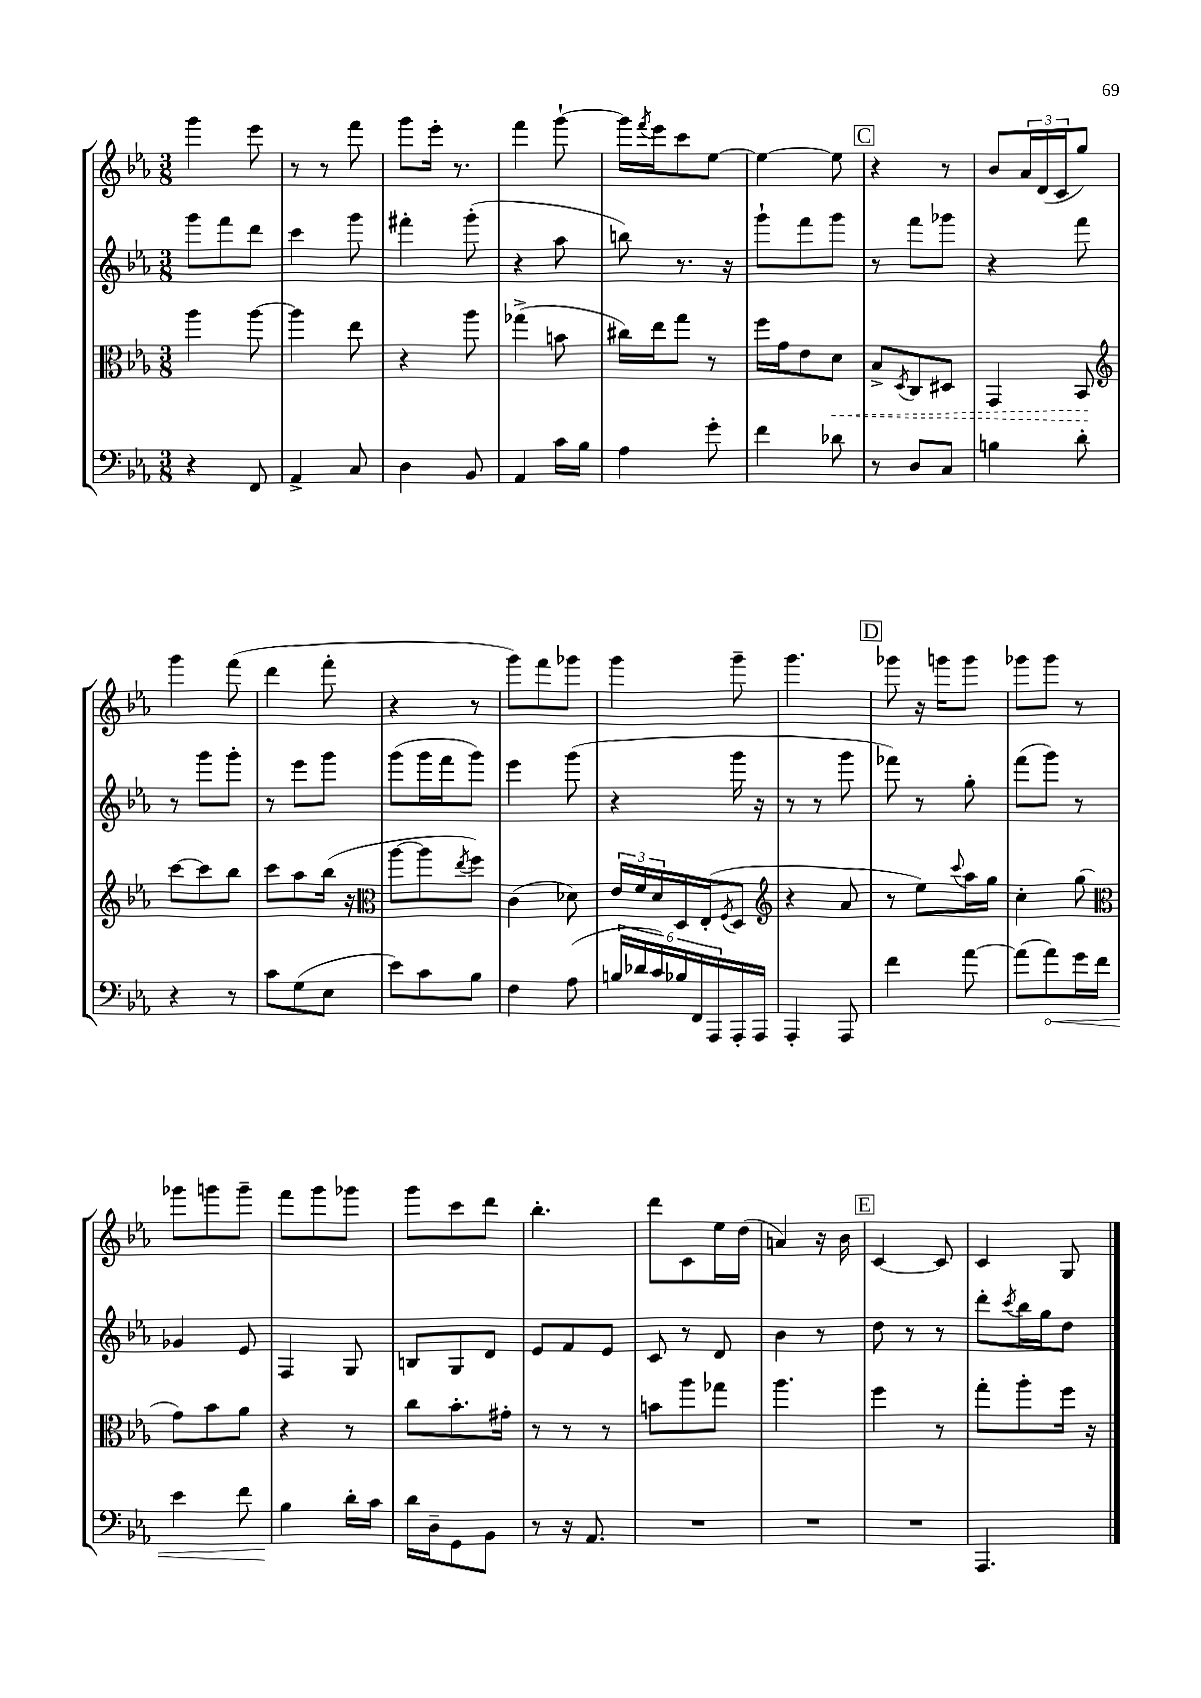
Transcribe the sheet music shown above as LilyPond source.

<<
\new StaffGroup <<
\new Staff = "s0" {
    \clef treble \key ees \major \numericTimeSignature \time 3/8
    g'''4 ees'''8 |
    r8 r8 f'''8 |
    g'''8 ees'''16-. r8. |
    f'''4 g'''8~-! |
    g'''16 \acciaccatura { f'''8 } ees'''16 c'''8 ees''8~ |
    ees''4~ ees''8 |
    \mark \markup { \box "C" } r4 r8 |
    bes'8 \tuplet 3/2 { aes'16 d'16( c'16 } g''8) |
    g'''4 f'''8( |
    d'''4 f'''8-. |
    r4 r8 |
    g'''8) f'''8 ges'''8 |
    g'''4 g'''8-- |
    g'''4. |
    \mark \markup { \box "D" } ges'''8 r16 g'''16 g'''8 |
    ges'''8 ges'''8 r8 |
    ges'''8 g'''8 g'''8-- |
    f'''8 g'''8 ges'''8 |
    g'''8 c'''8 d'''8 |
    bes''4.-. |
    d'''8 c'8 ees''16 d''16( |
    a'4) r16 bes'16 |
    \mark \markup { \box "E" } c'4~ c'8 |
    c'4 g8 \bar "|." |
}
\new Staff = "s1" {
    \clef treble \key ees \major \numericTimeSignature \time 3/8
    g'''8 f'''8 d'''8 |
    c'''4 g'''8 |
    fis'''4-. g'''8-.( |
    r4 aes''8 |
    b''8) r8. r16 |
    g'''8-! f'''8 g'''8 |
    \mark \markup { \box "C" } r8 f'''8 ges'''8 |
    r4 f'''8 |
    r8 g'''8 g'''8-. |
    r8 ees'''8 g'''8 |
    g'''8( g'''16 f'''16 g'''8) |
    ees'''4 g'''8( |
    r4 g'''16 r16 |
    r8 r8 g'''8 |
    \mark \markup { \box "D" } fes'''8) r8 g''8-. |
    f'''8( g'''8) r8 |
    ges'4 ees'8 |
    f4 g8 |
    b8 g8 d'8 |
    ees'8 f'8 ees'8 |
    c'8 r8 d'8 |
    bes'4 r8 |
    \mark \markup { \box "E" } d''8 r8 r8 |
    d'''8-. \acciaccatura { c'''8 } bes''16 g''16 d''8 \bar "|." |
}
\new Staff = "s2" {
    \clef alto \key ees \major \numericTimeSignature \time 3/8
    aes''4 aes''8~ |
    aes''4 ees''8 |
    r4 aes''8 |
    ges''4->( b'8 |
    cis''16) ees''16 g''8 r8 |
    f''16 g'16 ees'8 \once \override Hairpin.style = #'dashed-line d'8\< |
    \mark \markup { \box "C" } bes8-> \acciaccatura { d8 } c8 dis8 |
    g,4 bes,8\! |
    \clef treble c'''8~ c'''8 bes''8 |
    c'''8 aes''8 bes''16( r16 |
    \clef alto aes''8~ aes''8 \acciaccatura { ees''8 } f''8) |
    c'4( des'8) |
    \tuplet 3/2 { ees'16 f'16 d'16 } d16 ees16-.( \acciaccatura { f8 } d8 |
    \clef treble r4 aes'8 |
    \mark \markup { \box "D" } r8 ees''8) \appoggiatura { c'''8 } aes''16 g''16 |
    c''4-. g''8( |
    \clef alto g'8) bes'8 aes'8 |
    r4 r8 |
    c''8 bes'8.-. gis'16-. |
    r8 r8 r8 |
    b'8 aes''8 ges''8 |
    aes''4. |
    \mark \markup { \box "E" } f''4 r8 |
    g''8-. aes''8-. f''16 r16 \bar "|." |
}
\new Staff = "s3" {
    \clef bass \key ees \major \numericTimeSignature \time 3/8
    r4 f,8 |
    aes,4-> c8 |
    d4 bes,8 |
    aes,4 c'16 bes16 |
    aes4 g'8-. |
    f'4 des'8 |
    \mark \markup { \box "C" } r8 d8 c8 |
    b4 d'8-. |
    r4 r8 |
    c'8 g8( ees8 |
    ees'8) c'8 bes8 |
    f4 aes8( |
    \tuplet 6/4 { b16 des'16 c'16) bes16 f,16 aes,,16 } aes,,16-. aes,,16 |
    aes,,4-. aes,,8 |
    \mark \markup { \box "D" } f'4 aes'8~ |
    aes'8( \once \override Hairpin.circled-tip = ##t aes'8\<) g'16 f'16 |
    ees'4 f'8 |
    bes4\! d'16-. c'16 |
    d'16 d16-- g,8 bes,8 |
    r8 r16 aes,8. |
    R4. |
    R4. |
    \mark \markup { \box "E" } R4. |
    aes,,4. \bar "|." |
}
>>
>>
\layout { \context { \Score \remove "Bar_number_engraver" } }
